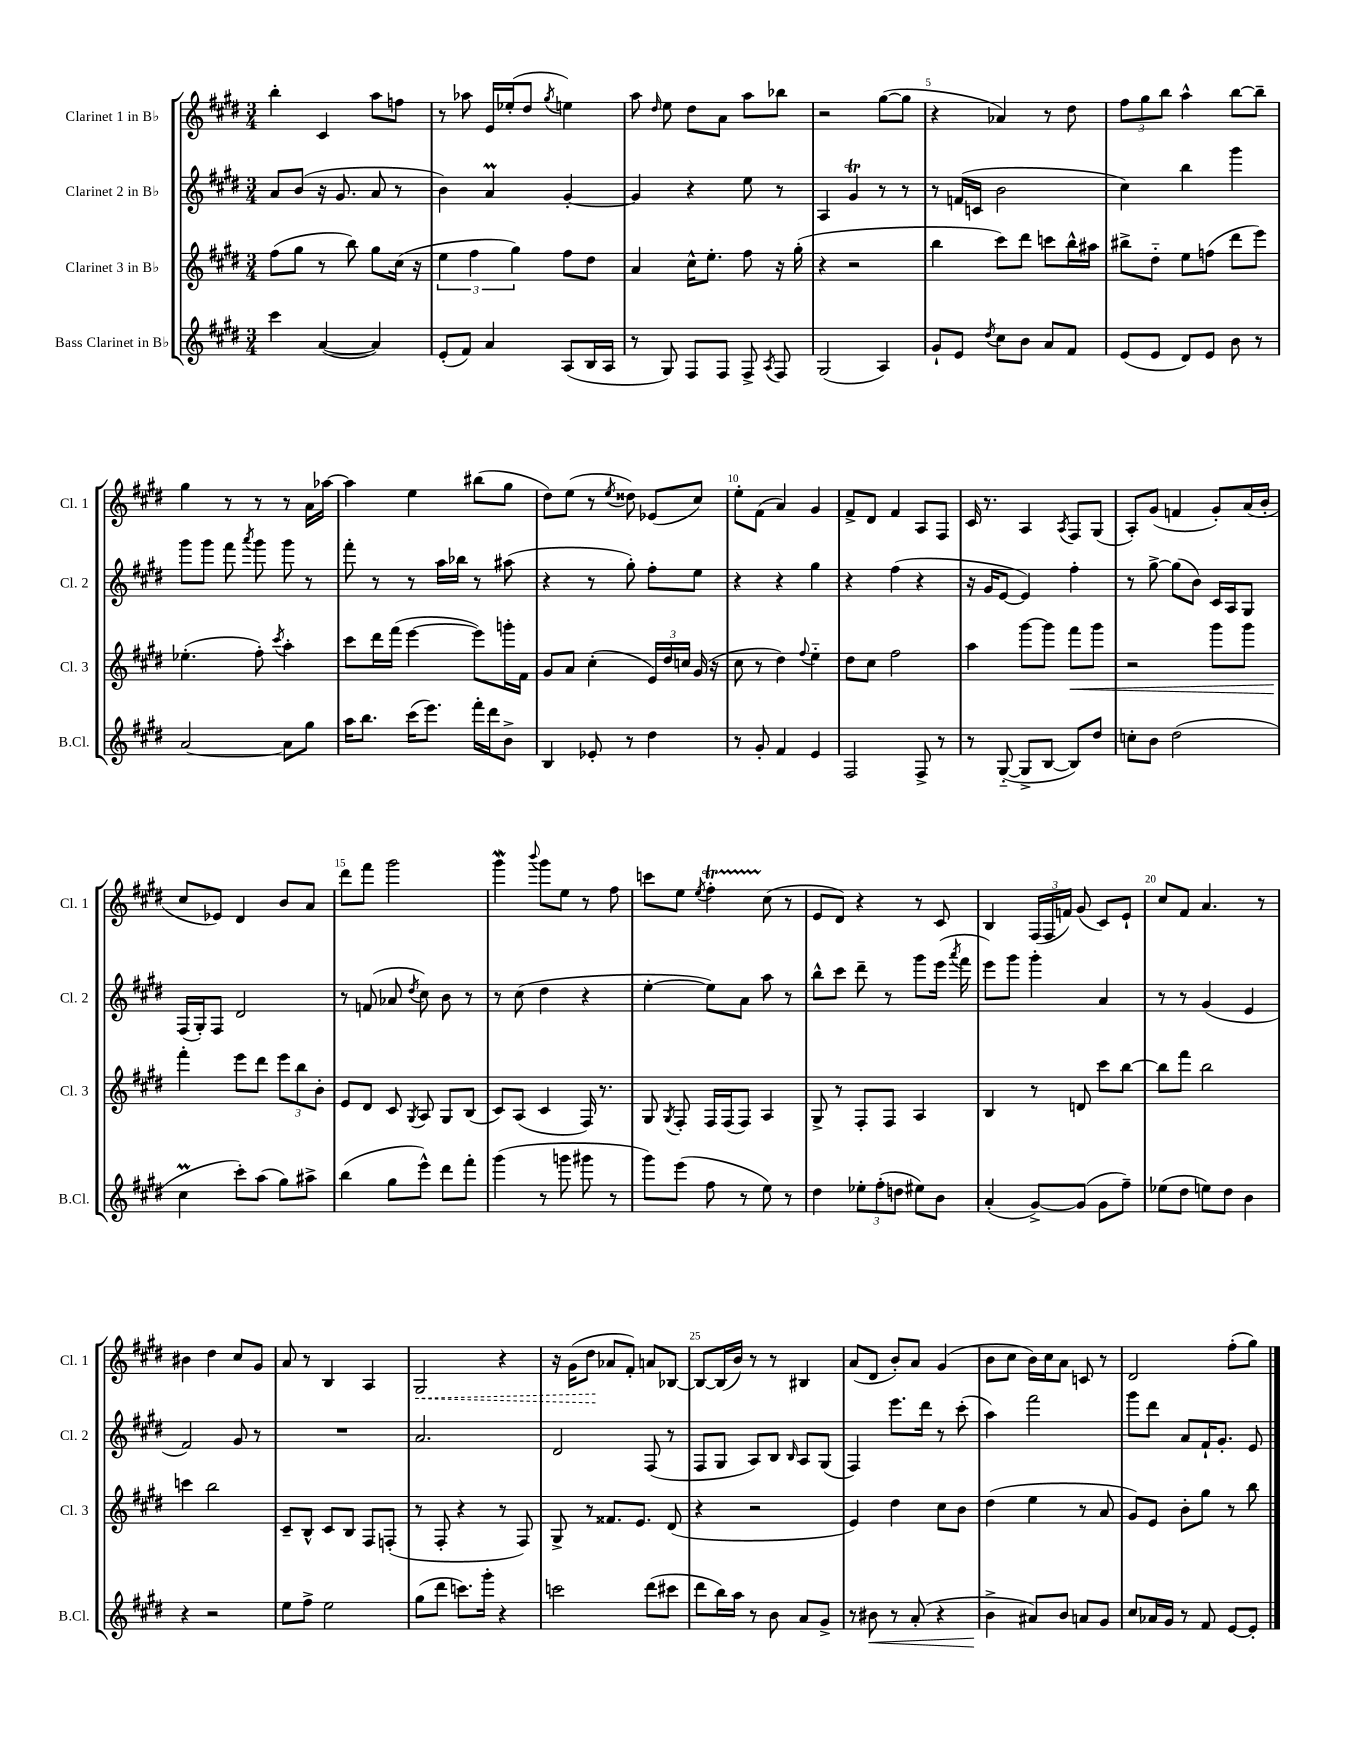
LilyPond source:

<<
\new StaffGroup <<
\new Staff = "s0" \with { instrumentName = "Clarinet 1 in Bb" shortInstrumentName = "Cl. 1" } {
    \clef treble \key e \major \numericTimeSignature \time 3/4
    \autoBeamOff b''4-. cis'4 a''8[ f''8] |
    r8 aes''8 e'16[ ees''16-.( dis''8] \acciaccatura { gis''8 } e''4) |
    a''8 \grace { dis''16 } e''8 dis''8[ a'8] a''8[ bes''8] |
    r2 gis''8[~( gis''8] |
    r4 aes'4) r8 dis''8 |
    \tuplet 3/2 { fis''8[ gis''8 b''8] } a''4-^ b''8[~ b''8]-- |
    gis''4 r8 r8 r8 a'16[ aes''16]~ |
    aes''4 e''4 bis''8[( gis''8] |
    dis''8[) e''8]( r8 \acciaccatura { e''8 } disis''8) ees'8[( cis''8]) |
    e''8[-. fis'8]( a'4) gis'4 |
    fis'8[-> dis'8] fis'4 a8[ fis8] |
    cis'16 r8. a4 \acciaccatura { a8 } fis8[ gis8]( |
    a8[-.) gis'8]( f'4 gis'8[-.) a'16( b'16]-. |
    cis''8[ ees'8]) dis'4 b'8[ a'8] |
    dis'''8[ fis'''8] gis'''2 |
    gis'''4\mordent \appoggiatura { b'''8 } gis'''8[ e''8] r8 fis''8 |
    c'''8[ e''8] \acciaccatura { e''8 } fis''4-.\startTrillSpan cis''8\stopTrillSpan( r8 |
    e'8[ dis'8]) r4 r8 cis'8 |
    b4 \tuplet 3/2 { fis16[( fis16 f'16]) } gis'8( cis'8[) e'8]-! |
    cis''8[ fis'8] a'4. r8 |
    bis'4 dis''4 cis''8[ gis'8] |
    a'8 r8 b4 a4 |
    \once \override Hairpin.style = #'dashed-line gis2\< r4 |
    r16 gis'16[( dis''8]\! aes'8[ fis'8]-.) a'8[ bes8]~ |
    bes8[~ bes16( b'16]) r8 r8 bis4 |
    a'8[( dis'8] b'8[-.) a'8] gis'4( |
    b'8[ cis''8] b'16[) cis''16 a'8] c'8 r8 |
    dis'2 fis''8[-.( gis''8]) \bar "|." |
}
\new Staff = "s1" \with { instrumentName = "Clarinet 2 in Bb" shortInstrumentName = "Cl. 2" } {
    \clef treble \key e \major \numericTimeSignature \time 3/4
    \autoBeamOff a'8[ b'8]( r16 gis'8. a'8 r8 |
    b'4) a'4\prall gis'4~-. |
    gis'4 r4 e''8 r8 |
    a4 gis'4\trill r8 r8 |
    r8 f'16[( c'16] b'2 |
    cis''4) b''4 gis'''4 |
    gis'''8[ gis'''8] fis'''8 \acciaccatura { a'''8 } gis'''8 gis'''8 r8 |
    fis'''8-. r8 r8 a''16[ bes''16] r8 ais''8( |
    r4 r8 gis''8-.) fis''8[-. e''8] |
    r4 r4 gis''4 |
    r4 fis''4( r4 |
    r16 gis'16[ e'8]~ e'4) fis''4-. |
    r8 gis''8~-> gis''8[( b'8]) cis'16[ a16 gis8] |
    fis16[( gis16-.) fis8] dis'2 |
    r8 f'8( aes'8 \acciaccatura { dis''8 } cis''8) b'8 r8 |
    r8 cis''8( dis''4 r4 |
    e''4~-. e''8[) a'8] a''8 r8 |
    b''8[-^ cis'''8] dis'''8-- r8 gis'''8[ e'''16]( \acciaccatura { a'''8 } fis'''16 |
    e'''8[) gis'''8] gis'''4-. a'4 |
    r8 r8 gis'4( e'4 |
    fis'2) gis'8 r8 |
    R2. |
    a'2. |
    dis'2 fis8( r8 |
    fis8[ gis8] a8[) b8] \grace { b16 } a8[ gis8]( |
    fis4) e'''8.[ dis'''16] r8 cis'''8-.( |
    a''4) fis'''2 |
    gis'''8[ dis'''8] a'8[ fis'16-! gis'8.]-. e'8 \bar "|." |
}
\new Staff = "s2" \with { instrumentName = "Clarinet 3 in Bb" shortInstrumentName = "Cl. 3" } {
    \clef treble \key e \major \numericTimeSignature \time 3/4
    \autoBeamOff fis''8[( gis''8] r8 b''8) gis''8[ cis''16]( r16 |
    \tuplet 3/2 { e''4 fis''4 gis''4) } fis''8[ dis''8] |
    a'4 cis''16[-^ e''8.]-. fis''8 r16 gis''16-.( |
    r4 r2 |
    b''4 cis'''8[) dis'''8] c'''8[ b''16-^ ais''16] |
    bis''8[-> dis''8]-_ e''8[ f''8]( dis'''8[ e'''8]) |
    ees''4.-.( fis''8-.) \acciaccatura { cis'''8 } a''4-. |
    cis'''8[ dis'''16 fis'''16]( e'''4~ e'''8[) g'''16-. fis'16] |
    gis'8[ a'8] cis''4-.( \tuplet 3/2 { e'16[) dis''16 c''16] } gis'16( r16 |
    cis''8 r8 dis''4) \appoggiatura { fis''8 } e''4-_ |
    dis''8[ cis''8] fis''2 |
    a''4 gis'''8[~ gis'''8] fis'''8[\< gis'''8] |
    r2 gis'''8[ gis'''8] |
    fis'''4-.\! e'''8[ dis'''8] \tuplet 3/2 { e'''8[ b''8 b'8]-. } |
    e'8[ dis'8] cis'8 \acciaccatura { gis8 } a8 gis8[ b8]( |
    cis'8[) a8]( cis'4 fis16) r8. |
    gis8 \acciaccatura { gis8 } fis8-. fis16[ fis16( fis8]) a4 |
    gis8-> r8 fis8[-. fis8] a4 |
    b4 r8 d'8 cis'''8[ b''8]~ |
    b''8[ fis'''8] b''2 |
    c'''4 b''2 |
    cis'8[-- b8]-^ cis'8[ b8] fis8[ f8]-.( |
    r8 fis8-. r4 r8 fis8) |
    gis8-> r8 fisis'8.[ e'8.] dis'8( |
    r4 r2 |
    e'4) dis''4 cis''8[ b'8] |
    dis''4( e''4 r8 a'8 |
    gis'8[) e'8] b'8[-. gis''8] r8 b''8 \bar "|." |
}
\new Staff = "s3" \with { instrumentName = "Bass Clarinet in Bb" shortInstrumentName = "B.Cl." } {
    \clef treble \key e \major \numericTimeSignature \time 3/4
    \autoBeamOff cis'''4 a'4~( a'4) |
    e'8[-.( fis'8]) a'4 a8[( b16 a16] |
    r8 gis8) fis8[ fis8] fis8-> \acciaccatura { a8 } fis8 |
    gis2( a4) |
    gis'8[-! e'8] \acciaccatura { dis''8 } cis''8[ b'8] a'8[ fis'8] |
    e'8[( e'8] dis'8[) e'8] b'8 r8 |
    a'2~ a'8[ gis''8] |
    a''16[ b''8.] cis'''16[( e'''8.]) fis'''16[-. dis'''16 b'8]-> |
    b4 ees'8-. r8 dis''4 |
    r8 gis'8-. fis'4 e'4 |
    fis2 fis8-> r8 |
    r8 gis8~-_( gis8[-> b8]~ b8[) dis''8] |
    c''8[-. b'8] dis''2( |
    cis''4\prall cis'''8[-.) a''8]( gis''8[) ais''8]-> |
    b''4( gis''8[ e'''8]-^) dis'''8[ fis'''8]-. |
    gis'''4( r8 g'''8 gis'''8 r8 |
    gis'''8[) e'''8]( fis''8 r8 e''8) r8 |
    dis''4 \tuplet 3/2 { ees''8[-. fis''8-.( d''8] } eis''8[) b'8] |
    a'4-.( gis'8[~->) gis'8]( gis'8[ fis''8]--) |
    ees''8[( dis''8] e''8[) dis''8] b'4 |
    r4 r2 |
    e''8[ fis''8]-> e''2 |
    gis''8[( dis'''8] c'''8.[) gis'''16]-. r4 |
    c'''2 dis'''8[( cis'''8] |
    dis'''8[ b''16) a''16] r8 b'8 a'8[ gis'8]-> |
    r8 bis'8\< r8 a'8-.( r4 |
    b'4->\! ais'8[) b'8] a'8[ gis'8] |
    cis''8[ aes'16 gis'16] r8 fis'8 e'8[~ e'8]-. \bar "|." |
}
>>
>>
\layout { \context { \Score \override BarNumber.break-visibility = ##(#f #t #t) barNumberVisibility = #(every-nth-bar-number-visible 5) } }
